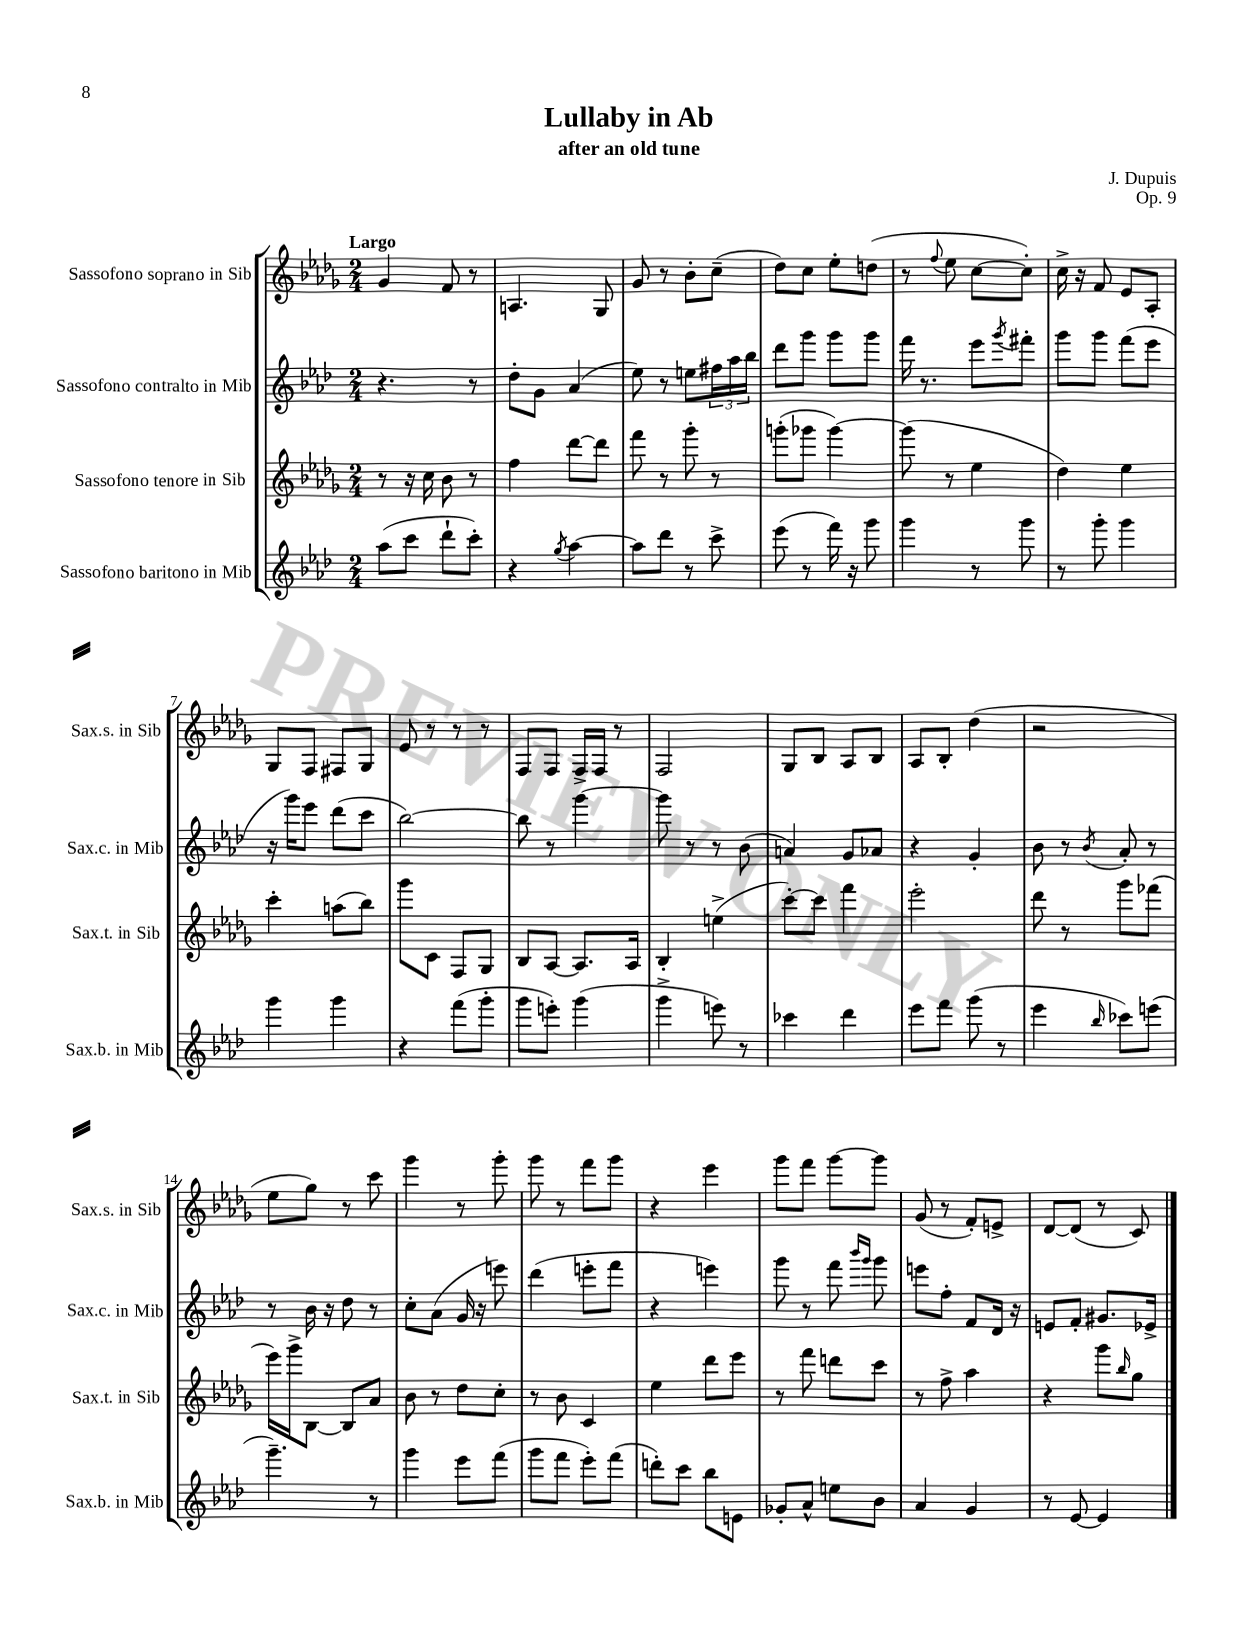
\header { title = "Lullaby in Ab" composer = "J. Dupuis" subtitle = "after an old tune" opus = "Op. 9" }
<<
\new StaffGroup <<
\new Staff = "s0" \with { instrumentName = "Sassofono soprano in Sib" shortInstrumentName = "Sax.s. in Sib" } {
    \clef treble \key des \major \numericTimeSignature \time 2/4 \tempo "Largo"
    ges'4 f'8 r8 |
    a4. ges8 |
    ges'8 r8 bes'8-. c''8--( |
    des''8) c''8 ees''8-. d''8( |
    r8 \appoggiatura { f''8 } ees''8 c''8~ c''8-.) |
    c''16-> r16 f'8 ees'8 aes8-. |
    ges8 f8 fis8 ges8 |
    ees'8 r8 r8 r8 |
    f8 f8 f16-> f16 r8 |
    f2 |
    ges8 bes8 aes8 bes8 |
    aes8 bes8-. des''4( |
    r2 |
    ees''8 ges''8) r8 c'''8 |
    ges'''4 r8 ges'''8-. |
    ges'''8 r8 f'''8 ges'''8 |
    r4 ees'''4 |
    ges'''8 f'''8 ges'''8~ ges'''8 |
    ges'8( r8 f'8-.) e'8-> |
    des'8~ des'8( r8 c'8) \bar "|." |
}
\new Staff = "s1" \with { instrumentName = "Sassofono contralto in Mib" shortInstrumentName = "Sax.c. in Mib" } {
    \clef treble \key aes \major \numericTimeSignature \time 2/4
    r4. r8 |
    des''8-. g'8 aes'4( |
    ees''8) r8 e''8 \tuplet 3/2 { fis''16 aes''16 bes''16 } |
    des'''8 g'''8 g'''8 g'''8 |
    f'''16 r8. ees'''8 \acciaccatura { g'''8 } fis'''8-. |
    g'''8 g'''8 f'''8( ees'''8 |
    r16 g'''16) ees'''8 des'''8( c'''8 |
    bes''2~) |
    bes''8 r8 g'''4~ |
    g'''8 r8 r8 bes'8( |
    a'4) g'8 aes'8 |
    r4 g'4-. |
    bes'8 r8 \acciaccatura { bes'8 } aes'8-. r8 |
    r8 bes'16 r16 des''8 r8 |
    c''8-. aes'8( g'16 r16 e'''8) |
    des'''4( e'''8-. f'''8 |
    r4 e'''4) |
    g'''8 r8 f'''8 \grace { bes'''16 g'''16 } g'''8 |
    e'''8 f''8-. f'8 des'16 r16 |
    e'8 f'8-. gis'8. ees'16-> \bar "|." |
}
\new Staff = "s2" \with { instrumentName = "Sassofono tenore in Sib" shortInstrumentName = "Sax.t. in Sib" } {
    \clef treble \key des \major \numericTimeSignature \time 2/4
    r8 r16 c''16 bes'8 r8 |
    f''4 des'''8~ des'''8 |
    f'''8 r8 ges'''8-. r8 |
    g'''8-.( ges'''8 ges'''4~) |
    ges'''8( r8 ees''4 |
    des''4) ees''4 |
    c'''4-. a''8( bes''8) |
    ges'''8 c'8 f8 ges8 |
    bes8 aes8~ aes8. aes16 |
    bes4-. e''4->( |
    c'''8~-.) c'''8 f'''4 |
    ees'''2-. |
    des'''8 r8 ges'''8 fes'''8( |
    ees'''16) ges'''16-> bes8~ bes8 aes'8 |
    bes'8 r8 des''8 c''8-. |
    r8 bes'8 c'4 |
    ees''4 des'''8 ees'''8 |
    r8 f'''8 d'''8 c'''8 |
    r8 f''8-> aes''4 |
    r4 ges'''8 \grace { bes''16 } ges''8 \bar "|." |
}
\new Staff = "s3" \with { instrumentName = "Sassofono baritono in Mib" shortInstrumentName = "Sax.b. in Mib" } {
    \clef treble \key aes \major \numericTimeSignature \time 2/4
    aes''8( c'''8 des'''8-! c'''8-.) |
    r4 \acciaccatura { g''8 } aes''4~ |
    aes''8 des'''8 r8 c'''8-> |
    ees'''8( r8 f'''16) r16 g'''8 |
    g'''4 r8 g'''8 |
    r8 g'''8-. g'''4 |
    g'''4 g'''4 |
    r4 f'''8( g'''8-. |
    g'''8 e'''8-.) g'''4( |
    g'''4-> e'''8) r8 |
    ces'''4 des'''4 |
    ees'''8 f'''8 g'''8( r8 |
    ees'''4 \grace { bes''16 } ces'''8) e'''8( |
    g'''4.--) r8 |
    g'''4 ees'''8 f'''8( |
    g'''8 f'''8 ees'''8-.) f'''8( |
    d'''8-.) c'''8 bes''8 e'8 |
    ges'8-. aes'8-^ e''8 bes'8 |
    aes'4 g'4 |
    r8 ees'8~ ees'4 \bar "|." |
}
>>
>>
